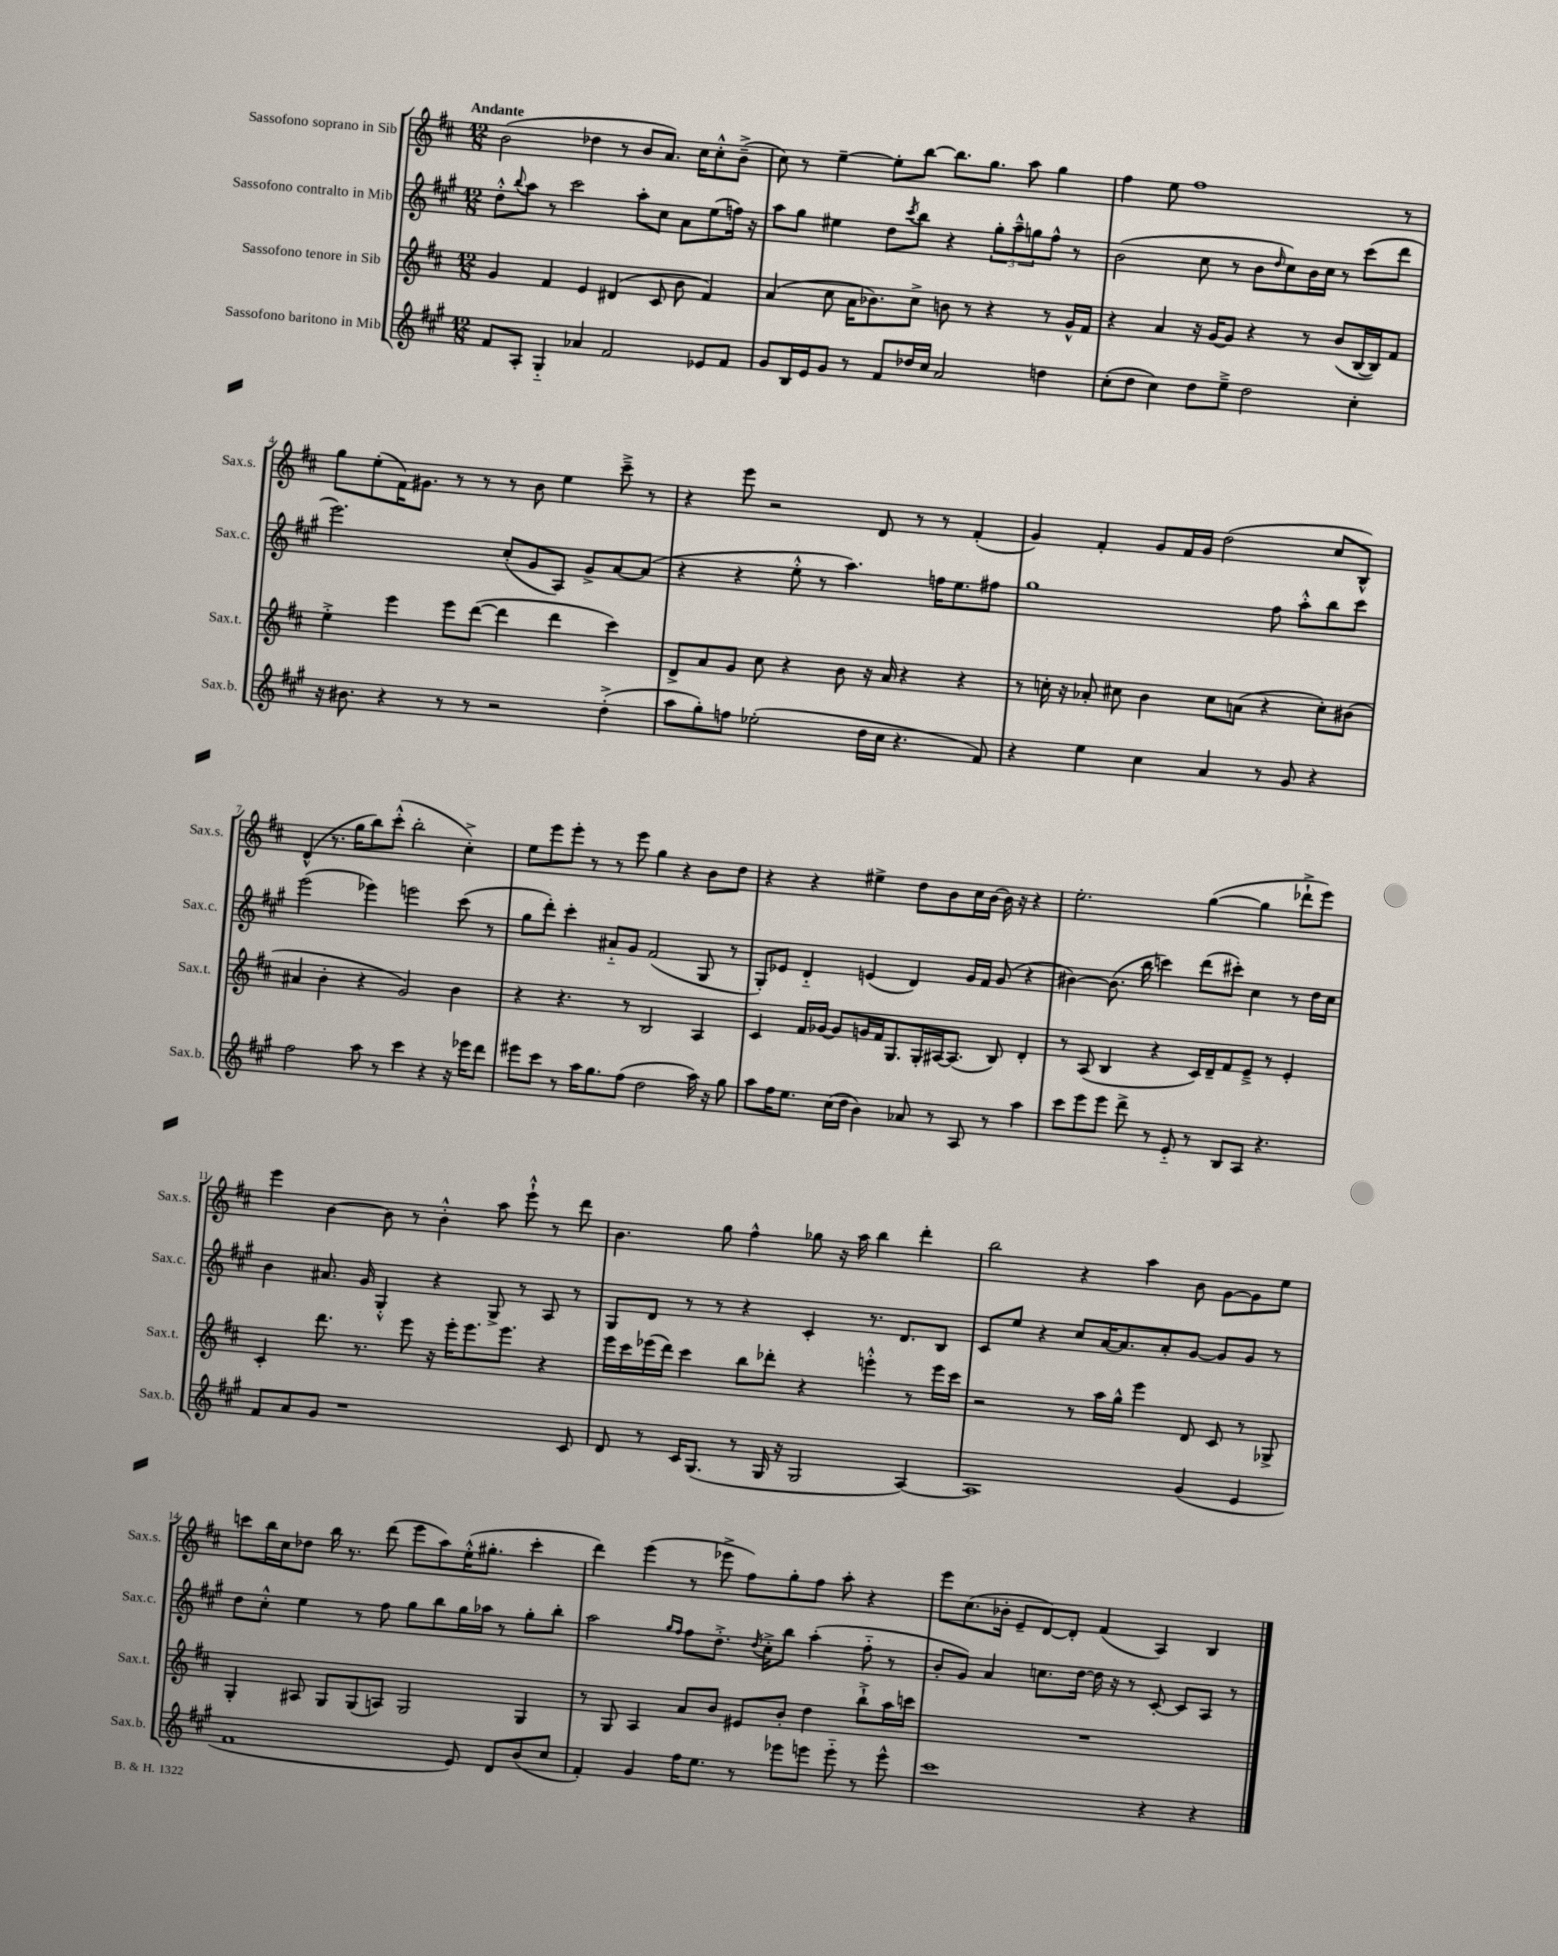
<<
\new StaffGroup <<
\new Staff = "s0" \with { instrumentName = "Sassofono soprano in Sib" shortInstrumentName = "Sax.s." } {
    \clef treble \key d \major \numericTimeSignature \time 12/8 \tempo "Andante"
    b'2( des''4 r8 b'8 a'8.) cis''16 cis''8-.-^ b'8--->( |
    cis''8) r8 e''4~-- e''8-. b''8~ b''8. g''8. a''8 g''4 |
    fis''4 e''8 fis''1 r8 |
    g''8 e''8-.( fis'16) gis'8. r8 r8 r8 b'8 e''4 cis'''8---> r8 |
    r4 e'''8 r2 d'8 r8 r8 fis'4-.( |
    g'4) fis'4-. g'8 fis'16 g'16 d''2( cis''8 b8-^) |
    d'4-^( r8. g''16 b''8) cis'''8-.-^( b''2-. cis''4-.->) |
    e''8 e'''8 e'''8-. r8 r8 e'''8 g''4 r4 b'8 d''8 |
    r4 r4 eis''4-> d''8 b'8 cis''16 b'16~ b'16 r16 r4 |
    e''2.-. g''4~( g''4 des'''8-!-> e'''8) |
    e'''4 b'4~ b'8 r8 b'4-.-^ a''8 e'''8-!-^ r8 d'''8 |
    b'4. g''8 fis''4-^ ges''8 r16 a''16 b''4 d'''4-. |
    b''2 r4 a''4 b'8 g'8~ g'8 e''8 |
    c'''8 b''16 cis''16 des''8 b''16 r8. d'''8( e'''8 a''8) e''16-.-^( gis''8.-. c'''4-. |
    d'''4) e'''4( r8 ees'''8-> fis''8) g''8-. fis''8 a''8-. r4 |
    e'''8 cis''8.( bes'16-. e'8-- d'8~) d'8-. fis'4( a4) b4 \bar "|." |
}
\new Staff = "s1" \with { instrumentName = "Sassofono contralto in Mib" shortInstrumentName = "Sax.c." } {
    \clef treble \key a \major \numericTimeSignature \time 12/8
    d''8-.-^ \appoggiatura { b''8 } a''8 r8 cis'''2 a''8-. cis''8 a'8 e''8( f''16) r16 |
    a''8 gis''8 eis''4 d''8 \acciaccatura { cis'''8 } b''8 r4 \tuplet 3/2 { gis''8-. a''8---^ g''8 } fis''8-^ r8 |
    b'2( cis''8 r8 b'8 \grace { d''16 } cis''8) b'16 cis''16 r8 cis'''8( d'''8 |
    e'''2.) cis''8-.( gis'8 a8) gis'8-> a'8~ a'8( |
    r4 r4 e''8-.-^ r8 a''4.) f''16 e''8. fis''8 |
    gis''1 fis''8 a''8-.-^ b''8 cis'''8 |
    e'''2( ees'''4) e'''2 cis'''8( r8 |
    gis''8 d'''8-.) cis'''4-. ais'8-_ gis'8 fis'2( gis8 r8 |
    gis8-.) ees'8 d'4-_ e'4( d'4) gis'16 fis'16 gis'8( r4 |
    bis'4~) bis'8.( b''16 c'''4) d'''8( cis'''8-.) cis''4 r8 d''16 cis''16 |
    b'4 ais'8. gis'16 gis4-.-^ r4 gis8-> r8 a8 r8 |
    gis8 d'8 r8 r8 r4 cis'4-. r8. d'8. b8 |
    cis'8 e''8 r4 cis''8 a'16~ a'8. a'8-. gis'8~ gis'8 gis'8 r8 |
    d''8 cis''8-.-^ e''4 r8 fis''8 gis''8 b''8 gis''16 aes''16 r8 gis''8-. b''8-. |
    a''2 \grace { gis''16 fis''16 } fis''8 d''8.-.-> \acciaccatura { d''8 } cis''16-.-> b''8 a''4-.( fis''8-_ r8 |
    b'8-. gis'8) a'4 c''8. d''16~ d''16 r16 r8 cis'8~-. cis'8 a8 r8 \bar "|." |
}
\new Staff = "s2" \with { instrumentName = "Sassofono tenore in Sib" shortInstrumentName = "Sax.t." } {
    \clef treble \key d \major \numericTimeSignature \time 12/8
    g'4 fis'4 e'4 dis'4( cis'8 b'8 fis'4) |
    a'4( cis''8 a'16 bes'8.) cis''8-> b'8 r8 r4 r8 g'16-^ fis'16 |
    r4 a'4 r16 g'16~ g'8 r4 r8 b'8( b16~ b16) fis'8 |
    e''4-.-> e'''4 e'''8 d'''8~( d'''4 d'''4 cis'''4) |
    d'8-> a'8 g'8 cis''8 r4 b'8 r16 a'16 r4 r4 |
    r8 c''16-. r16 aes'8-. cis''8 b'4 cis''8 a'8( r4 cis''8-.) bis'8( |
    ais'4 b'4-. r4 g'2) b'4 |
    r4 r4. r8 b2 a4 |
    cis'4 fis'16 ges'16~ ges'8 g'16 fis'16 g8. g16-. ais16~ ais8.( b8) d'4-. |
    r8 a8( b4 r4 cis'16) d'16-- fis'8 e'8---> r8 e'4-. |
    cis'4-. d'''8. r8. e'''8 r16 e'''16-. e'''8. e'''8. r4 |
    e'''16 cis'''16 ees'''16( d'''16) cis'''4 b''8 des'''8-. r4 e'''4-.-^ r8 e'''16 cis'''16 |
    r2 r8 a''16 g''16-^ e'''4 d'8 cis'8 r8 ges8-> |
    g4-. ais8 g8 g8( a8) g2 g4 |
    r8 g8 a4 a'8 b'8 eis'8 b'8-. d''4 b''8-!-> a''16 c'''16 |
    R1. \bar "|." |
}
\new Staff = "s3" \with { instrumentName = "Sassofono baritono in Mib" shortInstrumentName = "Sax.b." } {
    \clef treble \key a \major \numericTimeSignature \time 12/8
    fis'8 a8-. gis4-_ aes'4 fis'2 ees'8 fis'8 |
    gis'8 b16 e'16 gis'8 r8 fis'8 des''16 cis''16 a'2 d''4 |
    cis''8-.( d''8 cis''4) d''8 e''8---> d''2 cis''4-. |
    r16 bis'8. r4 r8 r8 r2 d''4-.->( |
    a''8 gis''8-.) f''8 ees''2-.( d''16 cis''16 r4. fis'8) |
    r4 e''4 cis''4 a'4 r8 gis'8 r4 |
    fis''2 a''8 r8 cis'''4 r4 r16 ees'''16 d'''8 |
    eis'''8 cis'''8 r8 a''16 gis''8. fis''8( d''2 a''16) r16 gis''8 |
    a''8 fis''16 e''8. cis''16( d''16 b'4) aes'8 r8 a8 r8 a''4 |
    cis'''8 e'''8 e'''8 d'''8-> r8 e'8-_ r8 b8 a8 r4. |
    fis'8 a'8 gis'8 r1 cis'8 |
    d'8 r8 cis'16 gis8.( r8 gis16 r16 gis2 a4~) |
    a1 gis'4( e'4 |
    fis'1 e'8) d'8 b'8( cis''8 |
    fis'4-.) gis'4 fis''16 e''8. r8 ees'''8 e'''8 e'''8-_ r8 e'''8-^ |
    cis'''1 r4 r4 \bar "|." |
}
>>
>>
